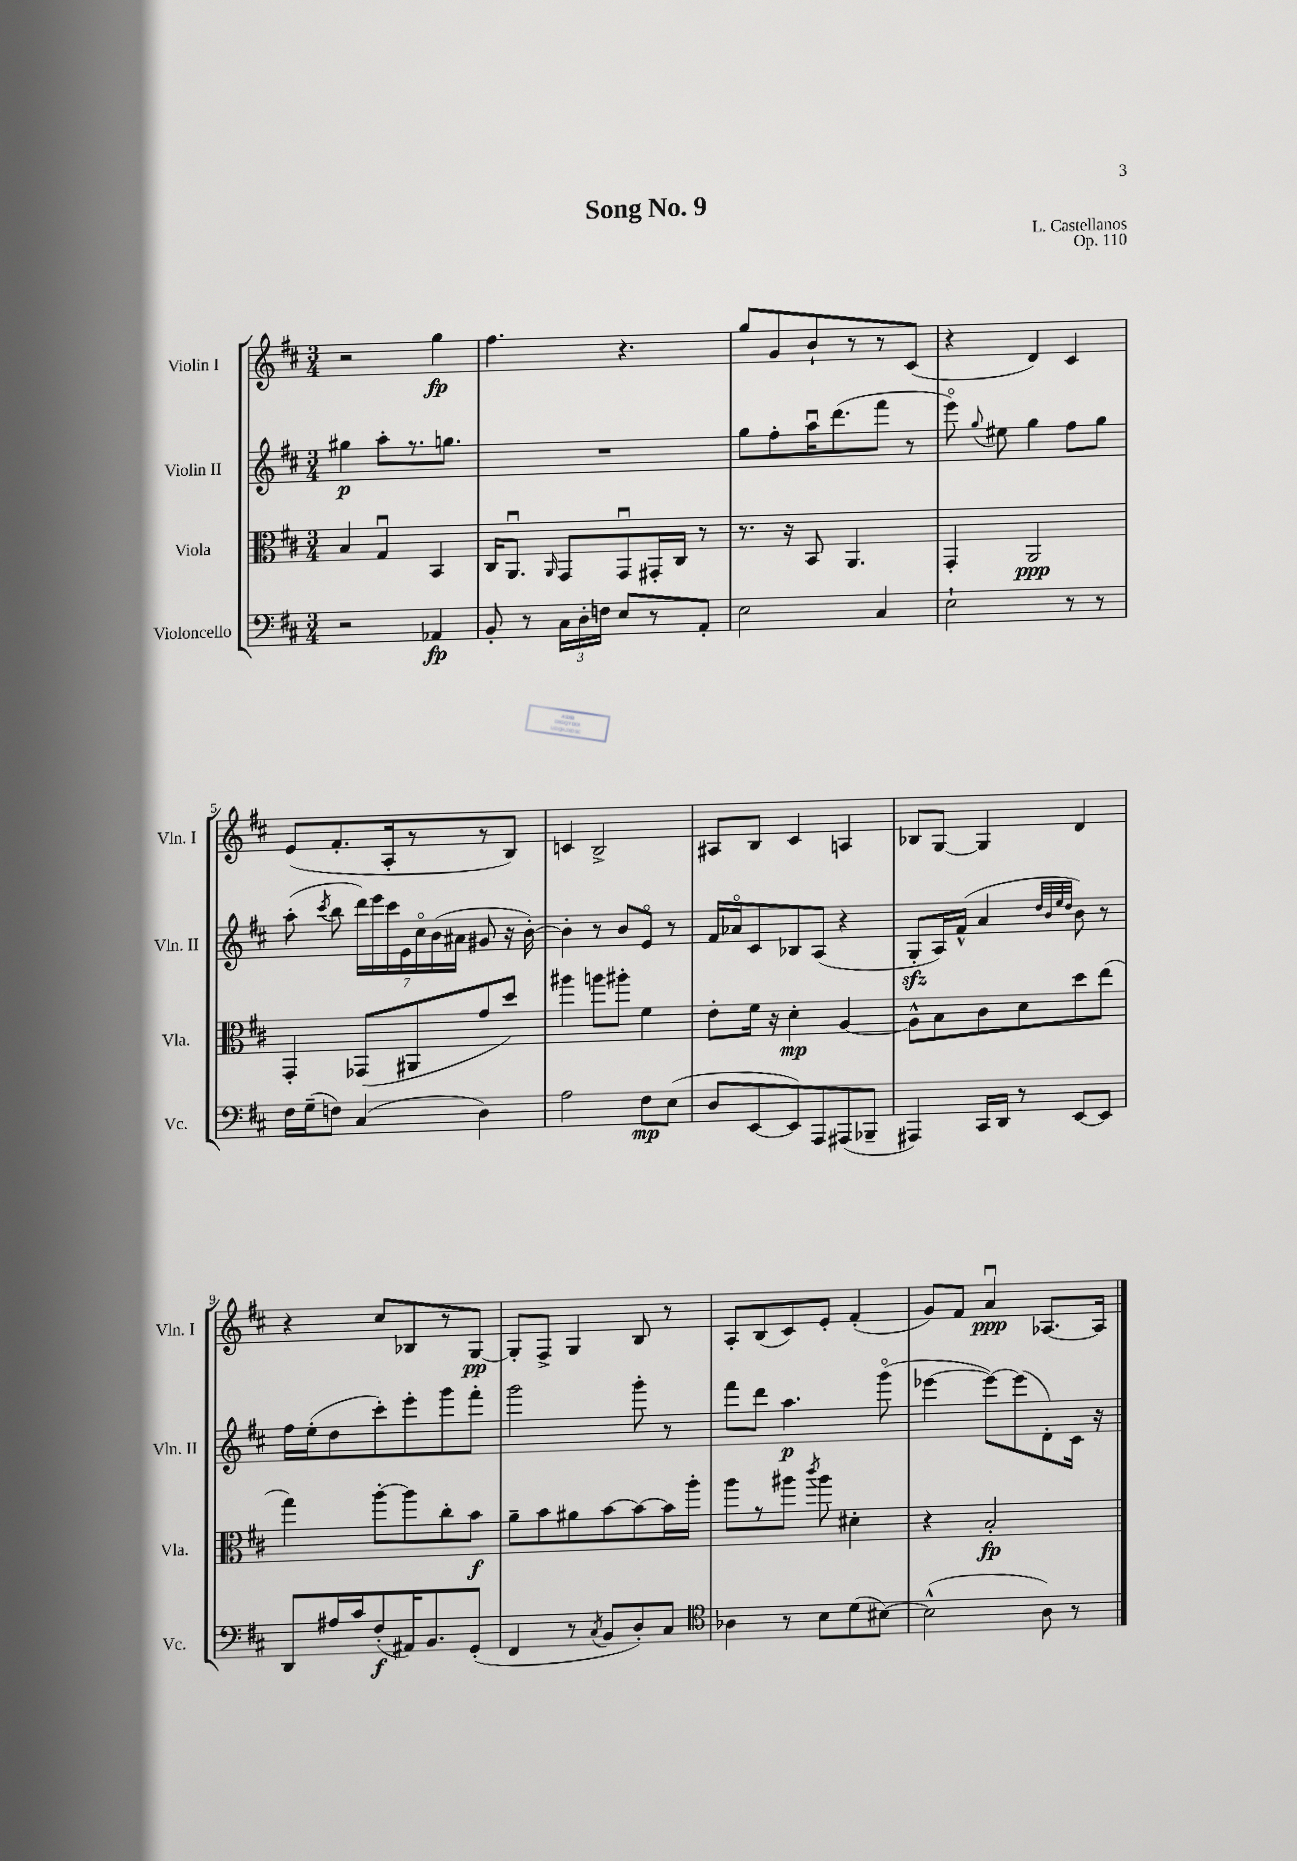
\header { title = "Song No. 9" composer = "L. Castellanos" opus = "Op. 110" }
<<
\new StaffGroup <<
\new Staff = "s0" \with { instrumentName = "Violin I" shortInstrumentName = "Vln. I" } {
    \clef treble \key d \major \numericTimeSignature \time 3/4
    \autoBeamOff r2 g''4\fp |
    fis''4. r4. |
    g''8[ g'8 b'8-! r8 r8 cis'8]( |
    r4 d'4) cis'4 |
    e'8[( fis'8.-. a16-. r8 r8 b8]) |
    c'4 b2-> |
    ais8[ b8] cis'4 a4 |
    bes8[ g8]~ g4 d'4 |
    r4 cis''8[ bes8 r8 g8]~\pp |
    g8[-. fis8]-> g4 b8 r8 |
    a8[-. b8( cis'8) e'8]-. fis'4-.( |
    g'8[) fis'8] a'4\downbow\ppp aes8.[~ aes16] \bar "|." |
}
\new Staff = "s1" \with { instrumentName = "Violin II" shortInstrumentName = "Vln. II" } {
    \clef treble \key d \major \numericTimeSignature \time 3/4
    \autoBeamOff gis''4\p a''8[-. r8. g''8.] |
    R2. |
    g''8[ fis''8-. a''16\downbow d'''8.( fis'''8] r8 |
    e'''8\flageolet) \appoggiatura { g''8 } eis''8 g''4 fis''8[ g''8] |
    a''8-.( \acciaccatura { cis'''8 } b''8 \tuplet 7/4 { d'''16[) e'''16 cis'''16 e'16 cis''16\flageolet b'16( ais'16] } gis'8 r16 b'16~-.) |
    b'4-. r8 b'8[ e'8]\flageolet r8 |
    fis'16[ aes'16\flageolet cis'8 bes8 a8]( r4 |
    g8[-.\sfz a16) fis'16]-^( a'4 \grace { d''32[ b'32 e''32 d''32] } b'8) r8 |
    fis''16[ e''16-.( d''8 cis'''8-.) e'''8-. g'''8 fis'''8]-. |
    g'''2 g'''8-. r8 |
    fis'''8[ d'''8] a''4.\p g'''8\flageolet( |
    ees'''4~ ees'''8[~) ees'''8( d'8-.) cis'16] r16 \bar "|." |
}
\new Staff = "s2" \with { instrumentName = "Viola" shortInstrumentName = "Vla." } {
    \clef alto \key d \major \numericTimeSignature \time 3/4
    \autoBeamOff b4 g4\downbow b,4 |
    cis16[ a,8.]\downbow \grace { a,16 } g,8[ g,8\downbow gis,16-. cis16] r8 |
    r8. r16 b,8 a,4. |
    g,4-. a,2\ppp |
    g,4-. ges,8[( ais,8 g'8 d''8]) |
    ais''4 a''8[ ais''8]-. fis'4 |
    e'8[-. fis'16] r16 d'4-.\mp a4~ |
    a8[-^ b8 cis'8 d'8 d''8 e''8]( |
    g''4) a''8[~-. a''8 cis''8-. b'8]\f |
    a'8[-- b'8 ais'8 b'8~ b'8~ b'16 a''16]-. |
    a''8[ r8 ais''8] \acciaccatura { cis'''8 } ais''8 dis'4-. |
    r4 b2-.\fp \bar "|." |
}
\new Staff = "s3" \with { instrumentName = "Violoncello" shortInstrumentName = "Vc." } {
    \clef bass \key d \major \numericTimeSignature \time 3/4
    \autoBeamOff r2 aes,4\fp |
    b,8-. r8 \tuplet 3/2 { cis16[ d16-. f16] } e8[ r8 a,8]-. |
    e2 cis4 |
    e2-! r8 r8 |
    fis16[ g16--( f8]) cis4( d4) |
    a2 fis8[\mp e8]( |
    d8[ e,8~ e,8) a,,8 ais,,8( bes,,8]-- |
    ais,,4) cis,16[ d,16] r8 e,8[~ e,8] |
    d,8[ ais16 cis'16 fis8-.\f( ais,16) b,8. g,8]-.( |
    fis,4 r8 \acciaccatura { cis8 } b,8[ d8-.) cis8] |
    \clef tenor aes4 r8 b8[ d'8( bis8]~) |
    bis2-^( a8) r8 \bar "|." |
}
>>
>>
